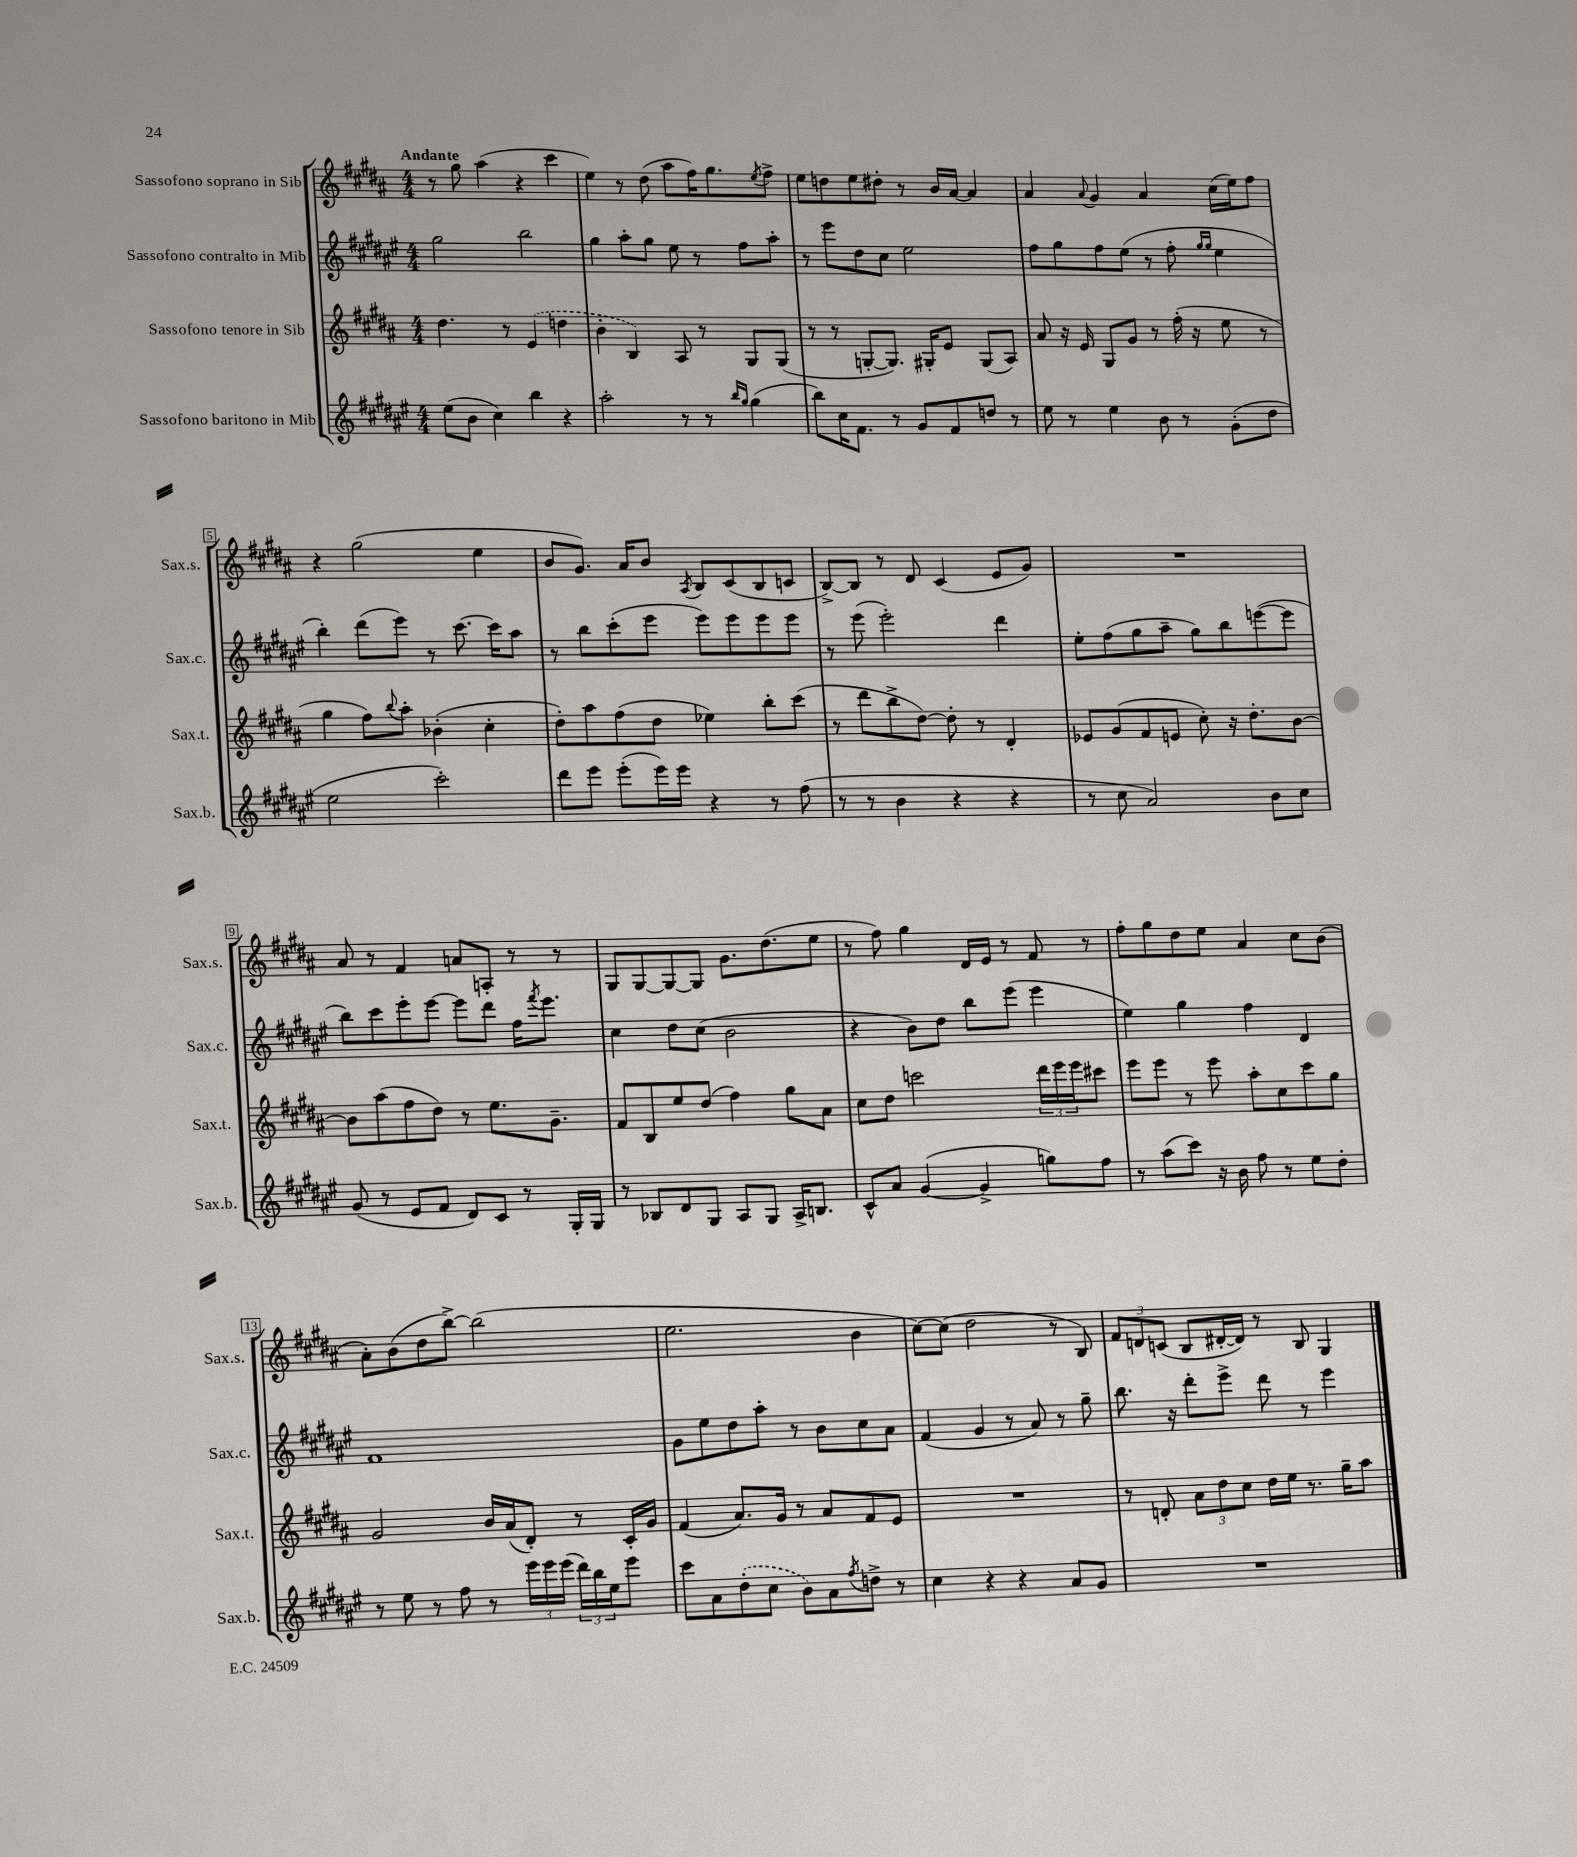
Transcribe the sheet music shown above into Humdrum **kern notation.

**kern	**kern	**kern	**kern
*staff4	*staff3	*staff2	*staff1
*clefG2	*clefG2	*clefG2	*clefG2
*k[f#c#g#d#a#e#]	*k[f#c#g#d#a#]	*k[f#c#g#d#a#e#]	*k[f#c#g#d#a#]
*M4/4	*M4/4	*M4/4	*M4/4
(8ee#	4.dd#	2gg#	8r
8b	.	.	8gg#
4cc#)	.	.	(4aa#
.	8r	.	.
4bb	(4e	2bb	4r
4r	4dd	.	4ccc#
=	=	=	=
2aa#'	4b'	4gg#	4ee)
.	4B)	8aa#'	8r
.	.	8gg#	(8dd#
8r	8A#	8ee#	8aa#
8r	8r	8r	16ff#)
.	.	.	8.gg#
16qqbb	.	.	.
16qqgg#	.	.	.
(4gg#	8G#	8ff#	.
.	.	.	8qee
.	(8G#	8aa#'	8ff#^
=	=	=	=
8bb)	8r	8r	8ee
16cc#	8r	8eee#	8dd
8.f#	.	.	.
.	[8G'	8dd#	8ee
8r	8.G])	8cc#	8dd#'
8g#	.	2ee#	8r
.	16G#'	.	.
8f#	8e	.	16b
.	.	.	[16a#
8dd	(8G#	.	4a#]
8r	8A#)	.	.
=	=	=	=
8ee#	8a#	8ff#	4a#
8r	16r	8gg#	.
.	16e	.	.
.	.	.	8qqa#
4ee#	8G#	8ff#	4g#
.	8g#	(8ee#	.
8b	8r	8r	4a#
8r	(16ff#'	8ff#'	.
.	16r	.	.
.	.	16qqgg#	.
.	.	16qqgg#	.
(8g#'	8ee	4ee#	(16cc#
.	.	.	16ee)
8dd#	8r	.	8ff#
=	=	=	=
2ee#	4gg#	4bb')	4r
.	8ff#)	(8ddd#	(2gg#
.	8qqbb	.	.
.	8aa#'	8eee#)	.
2ccc#')	(4b-'	8r	.
.	.	[8.ccc#	.
.	4cc#'	.	4ee
.	.	16ccc#]	.
.	.	8aa#	.
=	=	=	=
8ddd#	8dd#')	8r	8b
8eee#	8aa#	8bb	8.g#)
(8eee#'	(8ff#	(8ccc#'	.
.	.	.	16a#
16eee#)	8dd#	8eee#	8b
16eee#	.	.	.
.	.	.	8qA#
4r	4ee-)	8eee#)	8B
.	.	8eee#	(8c#
8r	8bb'	8eee#	8B
(8ff#	(8ccc#	8eee#	8c
=	=	=	=
8r	8r	8r	[8B^)
8r	8ddd#	(8eee#	8B]
4b	8bb^	2eee#')	8r
.	[8dd#)	.	8d#
4r	8dd#']	.	(4c#
.	8r	.	.
4r	4d#'	4ddd#	8e
.	.	.	8g#)
=	=	=	=
8r	8e-	8ee#'	1r
8cc#	(8g#	(8ff#	.
2a#)	8f#	8gg#	.
.	8e	8aa#~	.
.	8cc#')	8gg#)	.
.	16r	8bb	.
.	8.dd#'	.	.
8b	.	([8eee	.
8cc#	[8b	8eee]	.
=	=	=	=
(8g#	8b]	8bb)	8a#
8r	(8aa#	8ccc#	8r
8e#	8ff#	8eee#'	4f#
8f#	8dd#)	[8eee#	.
8d#)	8r	8eee#]	8a
8c#	8.ee	8ddd#	8A'
8r	.	16ff#	8r
.	.	8qfff#	.
.	8.g#~	8.eee#	.
16G#'	.	.	8r
16G#	.	.	.
=	=	=	=
8r	8f#	4cc#	8G#
8B-	8B	.	[8G#
8d#	8ee	8dd#	8G#_
8G#	(8dd#	(8cc#	8G#]
8A#	4ff#)	2b	8.g#
8G#	.	.	.
.	.	.	(8.dd#
16A#^	8gg#	.	.
8.B	.	.	.
.	8a#	.	8ee
=	=	=	=
8c#^^	8cc#	4r	8r
8a#	8dd#	.	8ff#)
([4g#	2ccc	8b)	4gg#
.	.	8dd#	.
4g#^]	.	8bb	16d#
.	.	.	16e
.	.	(8eee#	8r
8gg)	24ddd#	4eee#	8f#
.	24eee	.	.
.	24eee	.	.
8ff#	8ccc#	.	8r
=	=	=	=
8r	8eee	4ee#)	8ff#'
(8aa#	8eee	.	8gg#
8ccc#)	8r	4gg#	8dd#
16r	8eee	.	8ee
16b	.	.	.
8ff#	8aa#'	4ff#	4a#
8r	8cc#	.	.
8ee#	8ccc#	4d#	8cc#
8dd#'	8gg#	.	(8b
=	=	=	=
8r	2g#	1f#	8a#')
8ee#	.	.	(8b
8r	.	.	8dd#
8ff#	.	.	[8bb^)
8r	16b	.	(2bb]
.	(16a#	.	.
24eee#	8d#')	.	.
24eee#	.	.	.
(24eee#	.	.	.
24ddd#)	8r	.	.
24bb	.	.	.
24ee#	.	.	.
8eee#	16c#'	.	.
.	16g#	.	.
=	=	=	=
8ccc#	(4f#	8g#	2.ee
8a#	.	8ee#	.
(8dd#'	8.a#)	8dd#	.
8cc#	.	8aa#'	.
.	16g#	.	.
8b)	8r	8r	.
8a#	8a#	8b	.
8qff#	.	.	.
8dd^	8f#	8cc#	4b
8r	8e	8a#	.
=	=	=	=
4cc#	1r	(4f#	[8cc#)
.	.	.	(8cc#]
4r	.	4g#	2dd#
4r	.	8r	.
.	.	8a#)	.
8a#	.	8r	8r
8g#	.	8gg#~	8B)
=	=	=	=
1r	8r	8.bb	12f#
.	.	.	12d
.	8d'	.	.
.	.	.	(12c
.	.	16r	.
.	12a#	8ddd#'	8B
.	12dd#	.	.
.	.	8eee#^	[16d#'
.	12cc#	.	.
.	.	.	16d#])
.	16dd#	8ddd#	8r
.	16ee	.	.
.	8.r	8r	8B
.	.	4eee#	4G#
.	16gg#~	.	.
.	8aa#	.	.
==	==	==	==
*-	*-	*-	*-
